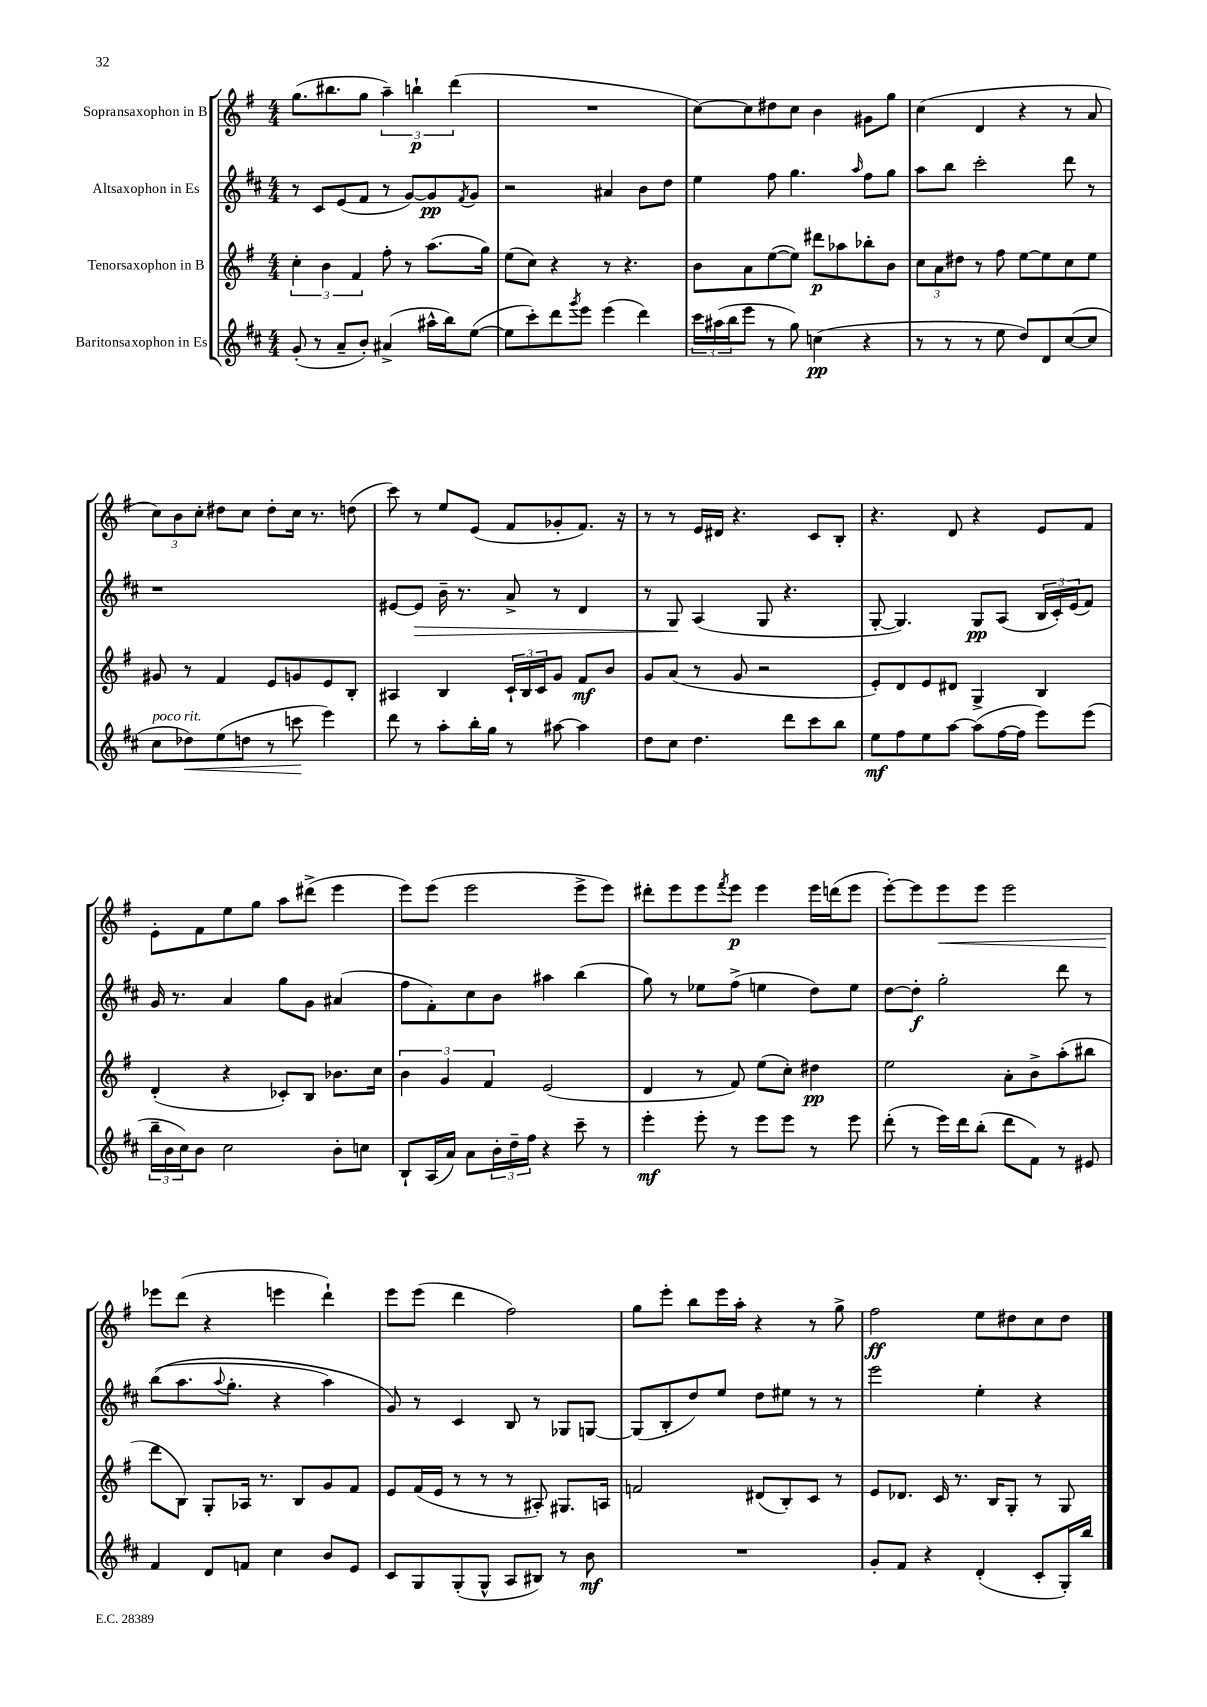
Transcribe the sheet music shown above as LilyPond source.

<<
\new StaffGroup <<
\new Staff = "s0" \with { instrumentName = "Sopransaxophon in B" } {
    \clef treble \key g \major \numericTimeSignature \time 4/4
    g''8.( bis''8. g''8 \tuplet 3/2 { a''4--) b''4-!\p d'''4( } |
    R1 |
    c''8~) c''8 dis''8 c''8 b'4 gis'8 g''8 |
    c''4( d'4 r4 r8 a'8 |
    \tuplet 3/2 { c''8) b'8 c''8-. } dis''8 c''8 dis''8-. c''16 r8. d''8( |
    c'''8) r8 e''8 e'8( fis'8 ges'8-. fis'8.) r16 |
    r8 r8 e'16 dis'16 r4. c'8 b8-. |
    r4. d'8 r4 e'8 fis'8 |
    e'8-. fis'8 e''8 g''8 a''8 dis'''8->( e'''4 |
    e'''8) e'''8( e'''2 e'''8-> e'''8) |
    dis'''8-. e'''8 e'''8 \acciaccatura { fis'''8 } e'''8\p e'''4 e'''16 d'''16( e'''8 |
    e'''8~-.) e'''8 e'''8\< e'''8 e'''2 |
    ees'''8\! d'''8( r4 e'''4 d'''4-!) |
    e'''8 e'''8( d'''4 fis''2) |
    g''8 e'''8-. b''8 e'''16 a''16-. r4 r8 g''8-> |
    fis''2\ff e''8 dis''8 c''8 dis''8 \bar "|." |
}
\new Staff = "s1" \with { instrumentName = "Altsaxophon in Es" } {
    \clef treble \key d \major \numericTimeSignature \time 4/4
    r8 cis'8 e'8( fis'8 r8 g'8~) g'8\pp \acciaccatura { fis'8 } g'8 |
    r2 ais'4 b'8 d''8 |
    e''4 fis''8 g''4. \grace { a''16 } fis''8 g''8 |
    a''8 b''8 cis'''2-. d'''8 r8 |
    r1 |
    eis'8~ eis'8\> b'16-- r8. a'8-> r8 d'4 |
    r8 g8\! a4( g8 r4. |
    g8~-. g4.) g8\pp a8( \tuplet 3/2 { b16 cis'16-.) e'16( } fis'8) |
    g'16 r8. a'4 g''8 g'8 ais'4( |
    fis''8 fis'8-.) cis''8 b'8 ais''4 b''4( |
    g''8) r8 ees''8 fis''8->( e''4 d''8) e''8 |
    d''8~ d''8-.\f g''2-. d'''8 r8 |
    b''8(\( a''8. \appoggiatura { a''8 } g''8.-. r4 a''4) |
    g'8\) r8 cis'4 b8 r8 ges8 g8~ |
    g8( b8-. d''8) e''8 d''8 eis''8 r8 r8 |
    e'''2 e''4-. r4 \bar "|." |
}
\new Staff = "s2" \with { instrumentName = "Tenorsaxophon in B" } {
    \clef treble \key g \major \numericTimeSignature \time 4/4
    \tuplet 3/2 { c''4-. b'4 fis'4 } fis''8-. r8 a''8.( g''16) |
    e''8( c''8) r4 r8 r4. |
    b'8 a'8 e''8~( e''8) dis'''8\p aes''8 bes''8-. b'8 |
    \tuplet 3/2 { c''8 a'8 dis''8 } r8 fis''8 e''8~ e''8 c''8 e''8 |
    gis'8 r8 fis'4 e'8 g'8 e'8 b8-. |
    ais4 b4 \tuplet 3/2 { c'16-! b16 c'16 } g'8 fis'8\mf b'8 |
    g'8 a'8( r8 g'8 r2 |
    e'8-.) d'8 e'8 dis'8 g4-> b4 |
    d'4-.( r4 ces'8-.) b8 bes'8. c''16 |
    \tuplet 3/2 { b'4 g'4 fis'4 } e'2( |
    d'4 r8 fis'8) e''8( c''8-.) dis''4\pp |
    e''2 a'8-. b'8-> a''8-.( bis''8 |
    d'''8 b8) g8-. aes16 r8. b8 g'8 fis'8 |
    e'8 fis'16( e'16 r8 r8 r8 ais8-.) gis8. a16 |
    f'2 dis'8( b8-.) c'8 r8 |
    e'8 des'8. c'16 r8. b16 g8-. r8 g8 \bar "|." |
}
\new Staff = "s3" \with { instrumentName = "Baritonsaxophon in Es" } {
    \clef treble \key d \major \numericTimeSignature \time 4/4
    g'8-.( r8 a'8-- b'8-.) ais'4->( ais''16-^ b''16) e''8~( |
    e''8 cis'''8-.) d'''8 \acciaccatura { g'''8 } e'''8 e'''4( d'''4) |
    \tuplet 3/2 { cis'''16 ais''16( b''16 } e'''8 r8 g''8) c''4\pp( r4 |
    r8 r8 r8 e''8 d''8) d'8 cis''8~( cis''8 |
    cis''8^\markup { \italic "poco rit." } des''8\<) e''8( d''8 r8 c'''8\! e'''4) |
    d'''8 r8 a''8-. b''16-. g''16 r8 ais''8~ ais''4 |
    d''8 cis''8 d''4. d'''8 cis'''8 b''8 |
    e''8\mf fis''8 e''8 a''8~ a''8( fis''16~ fis''16 e'''8) e'''8( |
    \tuplet 3/2 { b''16-- b'16 cis''16) } b'8 cis''2 b'8-. c''8 |
    b8-! a16( a'16) a'8 \tuplet 3/2 { b'16-. d''16-- fis''16 } r4 cis'''8-- r8 |
    e'''4-.\mf e'''8-. r8 e'''8 e'''8 r8 e'''8 |
    d'''8-.( r8 e'''16) d'''16 b''8-.( d'''8 fis'8) r8 eis'8 |
    fis'4 d'8 f'8 cis''4 b'8 e'8 |
    cis'8 g8 g8-.( g8-^ a8 bis8) r8 b'8\mf |
    R1 |
    g'8-. fis'8 r4 d'4-.( cis'8-. g16-.) b''16 \bar "|." |
}
>>
>>
\layout { \context { \Score \remove "Bar_number_engraver" } }
